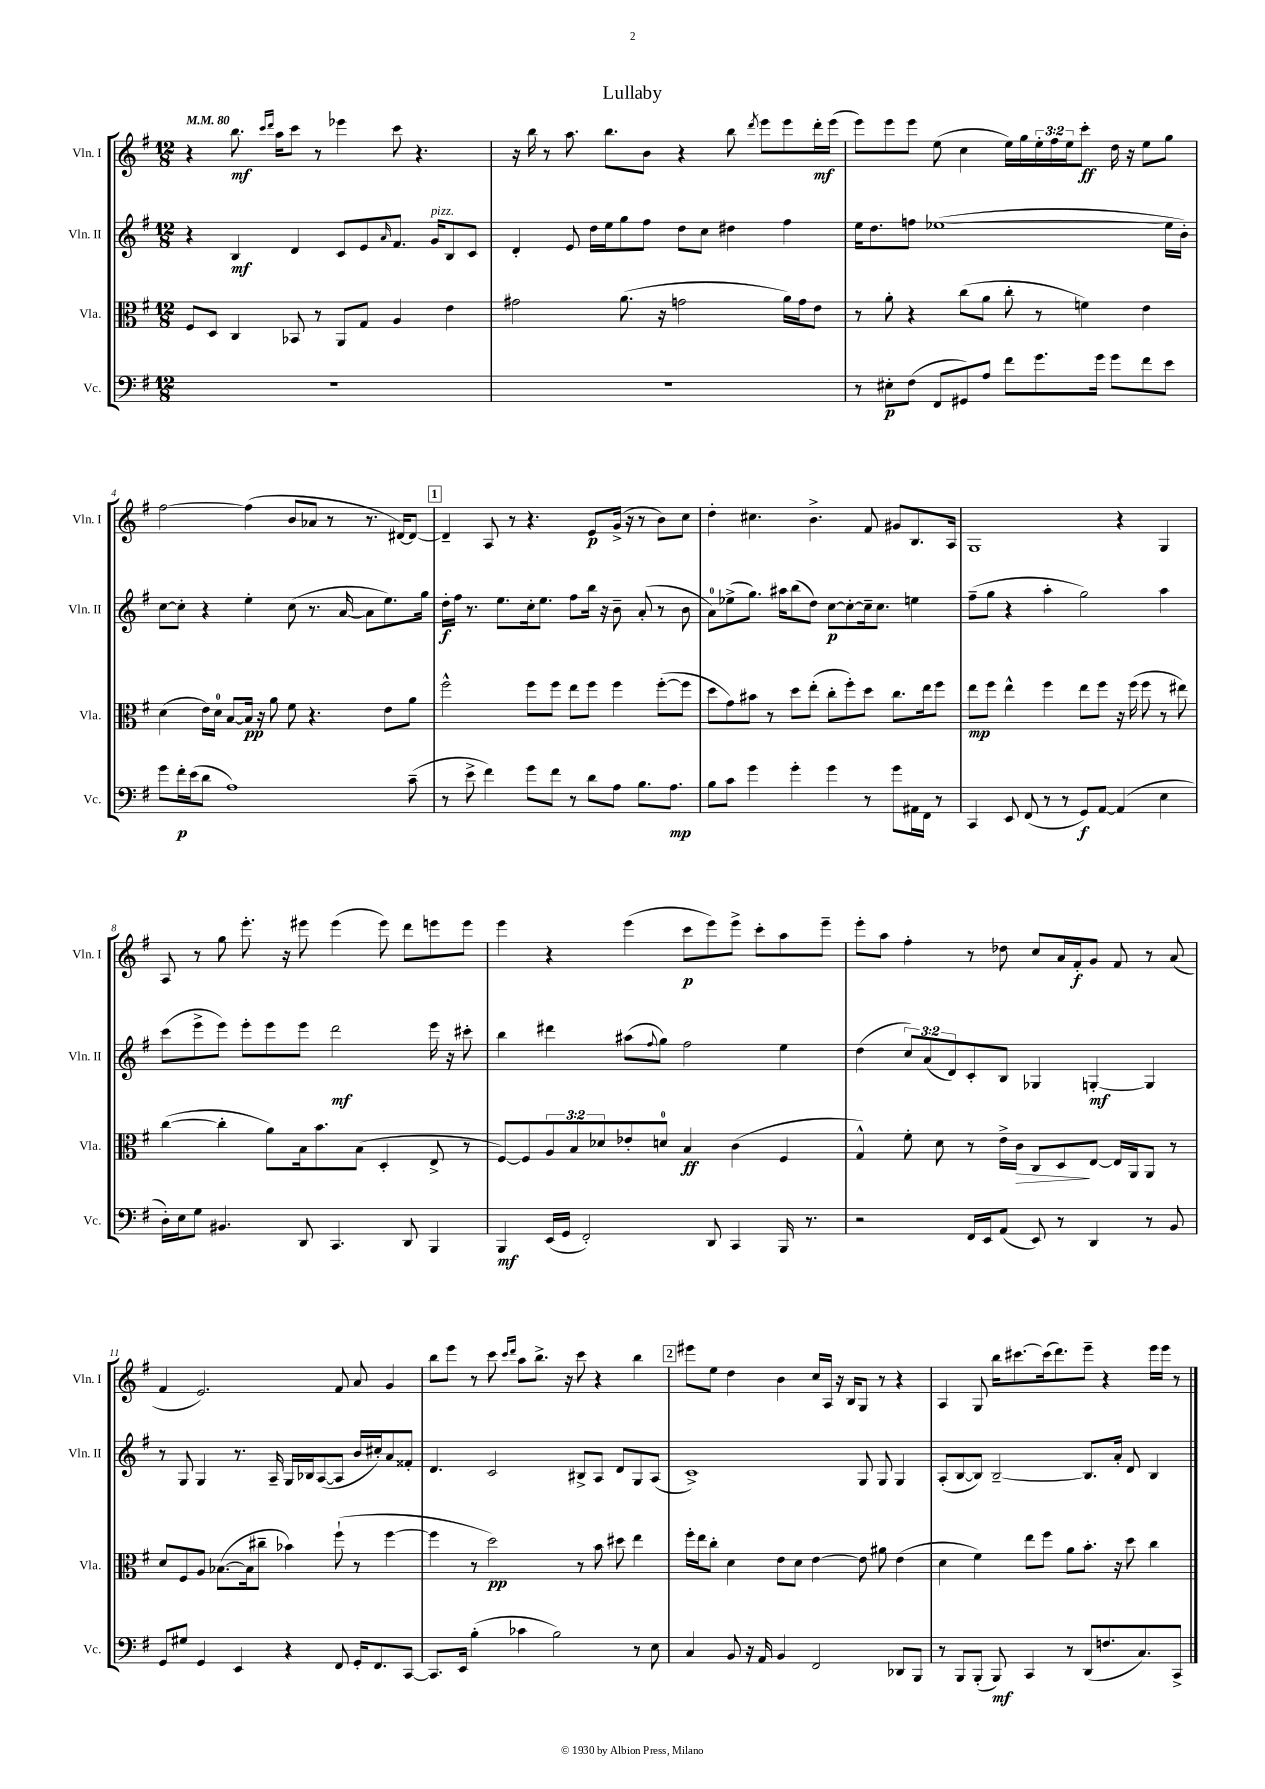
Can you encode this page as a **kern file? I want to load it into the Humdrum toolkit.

**kern	**kern	**kern	**kern
*staff4	*staff3	*staff2	*staff1
*clefF4	*clefC3	*clefG2	*clefG2
*k[f#]	*k[f#]	*k[f#]	*k[f#]
*M12/8	*M12/8	*M12/8	*M12/8
*MM80	*MM80	*MM80	*MM80
1.r	8F#	4r	4r
.	8D	.	.
.	4C	4B	8.bb
.	.	.	16qqccc
.	.	.	16qqddd
.	.	.	16aa
.	8BB-	4d	8ccc
.	8r	.	8r
.	8AA	8c	4eee-
.	8G	8e	.
.	.	16qqa	.
.	4A	8.f#	8ccc
.	.	.	4.r
.	.	16g	.
.	4e	8B	.
.	.	8c	.
=	=	=	=
1.r	2g#	4d'	16r
.	.	.	16bb
.	.	.	8r
.	.	8e	8.aa
.	.	16dd	.
.	.	16ee	8.bb
.	(8.a	8gg	.
.	.	8ff#	8b
.	16r	.	.
.	2g	8dd	4r
.	.	8cc	.
.	.	4dd#	8bb
.	.	.	8qddd
.	.	.	8eee
.	16a)	4ff#	8eee
.	16g	.	.
.	8e	.	16ddd'
.	.	.	(16eee
=	=	=	=
8r	8r	16ee	8eee)
.	.	8.dd	.
8E#'	8a'	.	8eee
(8F#	4r	8ff	8eee
8FF#	.	([1ee-	(8ee
8GG#)	(8cc	.	4cc
8A	8a	.	.
8f#	8cc'	.	16ee)
.	.	.	16gg
8.g	8r	.	24ee'
.	.	.	24ff#
.	.	.	24ee
.	4f)	.	8ccc'
16g	.	.	.
8g	.	.	16dd
.	.	.	16r
8f#	4e	.	8ee
8e	.	16ee-]	8gg
.	.	16b')	.
=	=	=	=
8g	(4d	[8cc	[2ff#
16f#'	.	8cc']	.
(16e	.	.	.
8d	16e)	4r	.
.	16d	.	.
1A)	[8B	.	.
.	16B]	4ee'	(4ff#]
.	16r	.	.
.	8a	.	.
.	8f#	(8cc	8b
.	4.r	8.r	8a-
.	.	.	8r
.	.	[16a	.
.	.	8a]	8.r
.	8e	8.ee)	.
.	.	.	[16d#)
(8c~	8a	.	8d#_
.	.	16gg	.
=	=	=	=
8r	2ff#^^	16dd'	4d#~]
.	.	16ff#	.
8e^	.	8.r	.
4f#)	.	.	8A
.	.	8.ee	.
.	.	.	8r
8g	8ff#	16cc'	4.r
.	.	8.ee	.
8f#	8ff#	.	.
8r	8ee	8ff#	.
8d	8ff#	16bb	8e
.	.	16r	.
8A	4ff#	8b~	(16g^
.	.	.	16r
8.B	.	(8a'	8r
.	([8ff#'	8r	8b)
8.A	.	.	.
.	8ff#]	8b	8cc
=	=	=	=
8B	8dd	8a)	4dd'
8c	8g)	(8ee-^	.
4g	8b#	8.gg)	4.cc#
.	8r	.	.
.	.	16aa#	.
4g'	8dd	(8bb	.
.	(8ee'	8dd)	4.b^
4g	8cc'	[8cc	.
.	8ff#')	8cc'_	.
8r	8dd	16cc~]	8f#
.	.	8.cc	.
8g	8.cc	.	8g#
16AA#	.	4ee	8.B
16FF#	16ee	.	.
8r	8ff#	.	.
.	.	.	16A
=	=	=	=
4CC	8ee	(8ff#~	1G
.	8ff#	8gg	.
8EE	4ee^^	4r	.
(8FF#	.	.	.
8r	4ff#	4aa'	.
8r	.	.	.
8GG)	8ee	2gg)	.
[8AA	8ff#	.	.
(4AA]	16r	.	4r
.	(16ff#	.	.
.	8ff#	.	.
4E	8r	4aa	4G
.	8ee#)	.	.
=	=	=	=
16D')	([4cc	(8ccc	8A
16E	.	.	.
8G	.	8eee^	8r
4.BB#	4cc']	8eee)	8gg
.	.	8eee'	8.eee'
.	8a)	8eee	.
.	.	.	16r
8DD	16B	8eee	8eee#
.	8.b	.	.
4.CC	.	2ddd	(4eee#
.	(8B	.	.
.	4D'	.	8eee#)
8DD	.	.	8ddd
4BBB	8E^	16eee	8eee
.	.	16r	.
.	8r	8ccc#'	8eee
=	=	=	=
4BBB	[8F#)	4bb	4eee
.	8F#]	.	.
(16EE	12A	4ddd#	4r
16GG	.	.	.
.	12B	.	.
2FF#')	.	.	.
.	12d-	.	.
.	8e-'	(8aa#	(4eee
.	.	8qqff#	.
.	8d	8gg)	.
.	4B	2ff#	8ccc
8DD	.	.	8eee)
4CC	(4c	.	8eee^
.	.	.	8ccc'
16BBB	4F#	4ee	8aa
8.r	.	.	.
.	.	.	8eee~
=	=	=	=
2r	4G^^)	(4dd	8eee'
.	.	.	8aa
.	8f#'	12cc)	4ff#'
.	.	(12a	.
.	8d	.	.
.	.	12d)	.
16FF#	8r	8c'	8r
16EE	.	.	.
(8AA	16e^	8B	8dd-
.	16c	.	.
8EE)	8C	4G-	8cc
8r	8D	.	16a
.	.	.	16f#'
4DD	[8E	[4G'	8g
.	16E]	.	8f#
.	16AA	.	.
8r	8AA	4G]	8r
8BB	8r	.	(8a
=	=	=	=
8GG	8d	8r	4f#
8G#	8F#	8G	.
4GG	8A	4G	2.e)
.	([8.B-	.	.
4EE	.	8.r	.
.	16B-]	.	.
.	8cc#~	.	.
.	.	16A~	.
4r	4b-)	16G	.
.	.	16B-	.
.	.	([8A	.
8FF#	(8ff#`	8A]	8f#
16GG'	8r	16b	8a
8.FF#	.	16cc#')	.
.	[4ff#	8a	4g
[8CC	.	8f##'	.
=	=	=	=
8.CC]	4ff#]	4.d	8bb
.	.	.	8eee
16EE	.	.	.
(4B'	8r	.	8r
.	2dd)	2c	8ccc
.	.	.	16qqccc
.	.	.	16qqddd
4c-	.	.	8aa
.	.	.	8.bb^
2B)	.	.	.
.	.	.	16r
.	8r	8B#^	8ccc
.	8b	8A	4r
.	8dd#	8d	.
8r	4ee	8G	4bb
8E	.	(8A	.
=	=	=	=
4C	16ff#'	1c^)	8eee#
.	16ee	.	.
.	8cc'	.	8ee
8BB	4d	.	4dd
16r	.	.	.
16AA	.	.	.
4BB	8e	.	4b
.	8d	.	.
2FF#	[4e	.	16cc
.	.	.	16A
.	.	.	16r
.	.	.	16B
.	8e]	8G	8G
.	8a#	8G	8r
8DD-	(4e	4G	4r
8BBB	.	.	.
=	=	=	=
8r	4d	(8A'	4A
8BBB	.	[8B	.
(8BBB'	4f#)	8B])	8G
8BBB)	.	[2B~	16bb
.	.	.	[8.ccc#
4CC	8ee	.	.
.	8ff#	.	(16ccc#]
.	.	.	8.ddd)
8r	8a	.	.
(8DD	8.b'	8.B]	8eee~
8.F	.	.	4r
.	16r	16a'	.
.	8dd	8d	.
8.C)	.	.	.
.	4cc	4B	16eee
.	.	.	16eee
8CC^	.	.	8r
==	==	==	==
*-	*-	*-	*-
